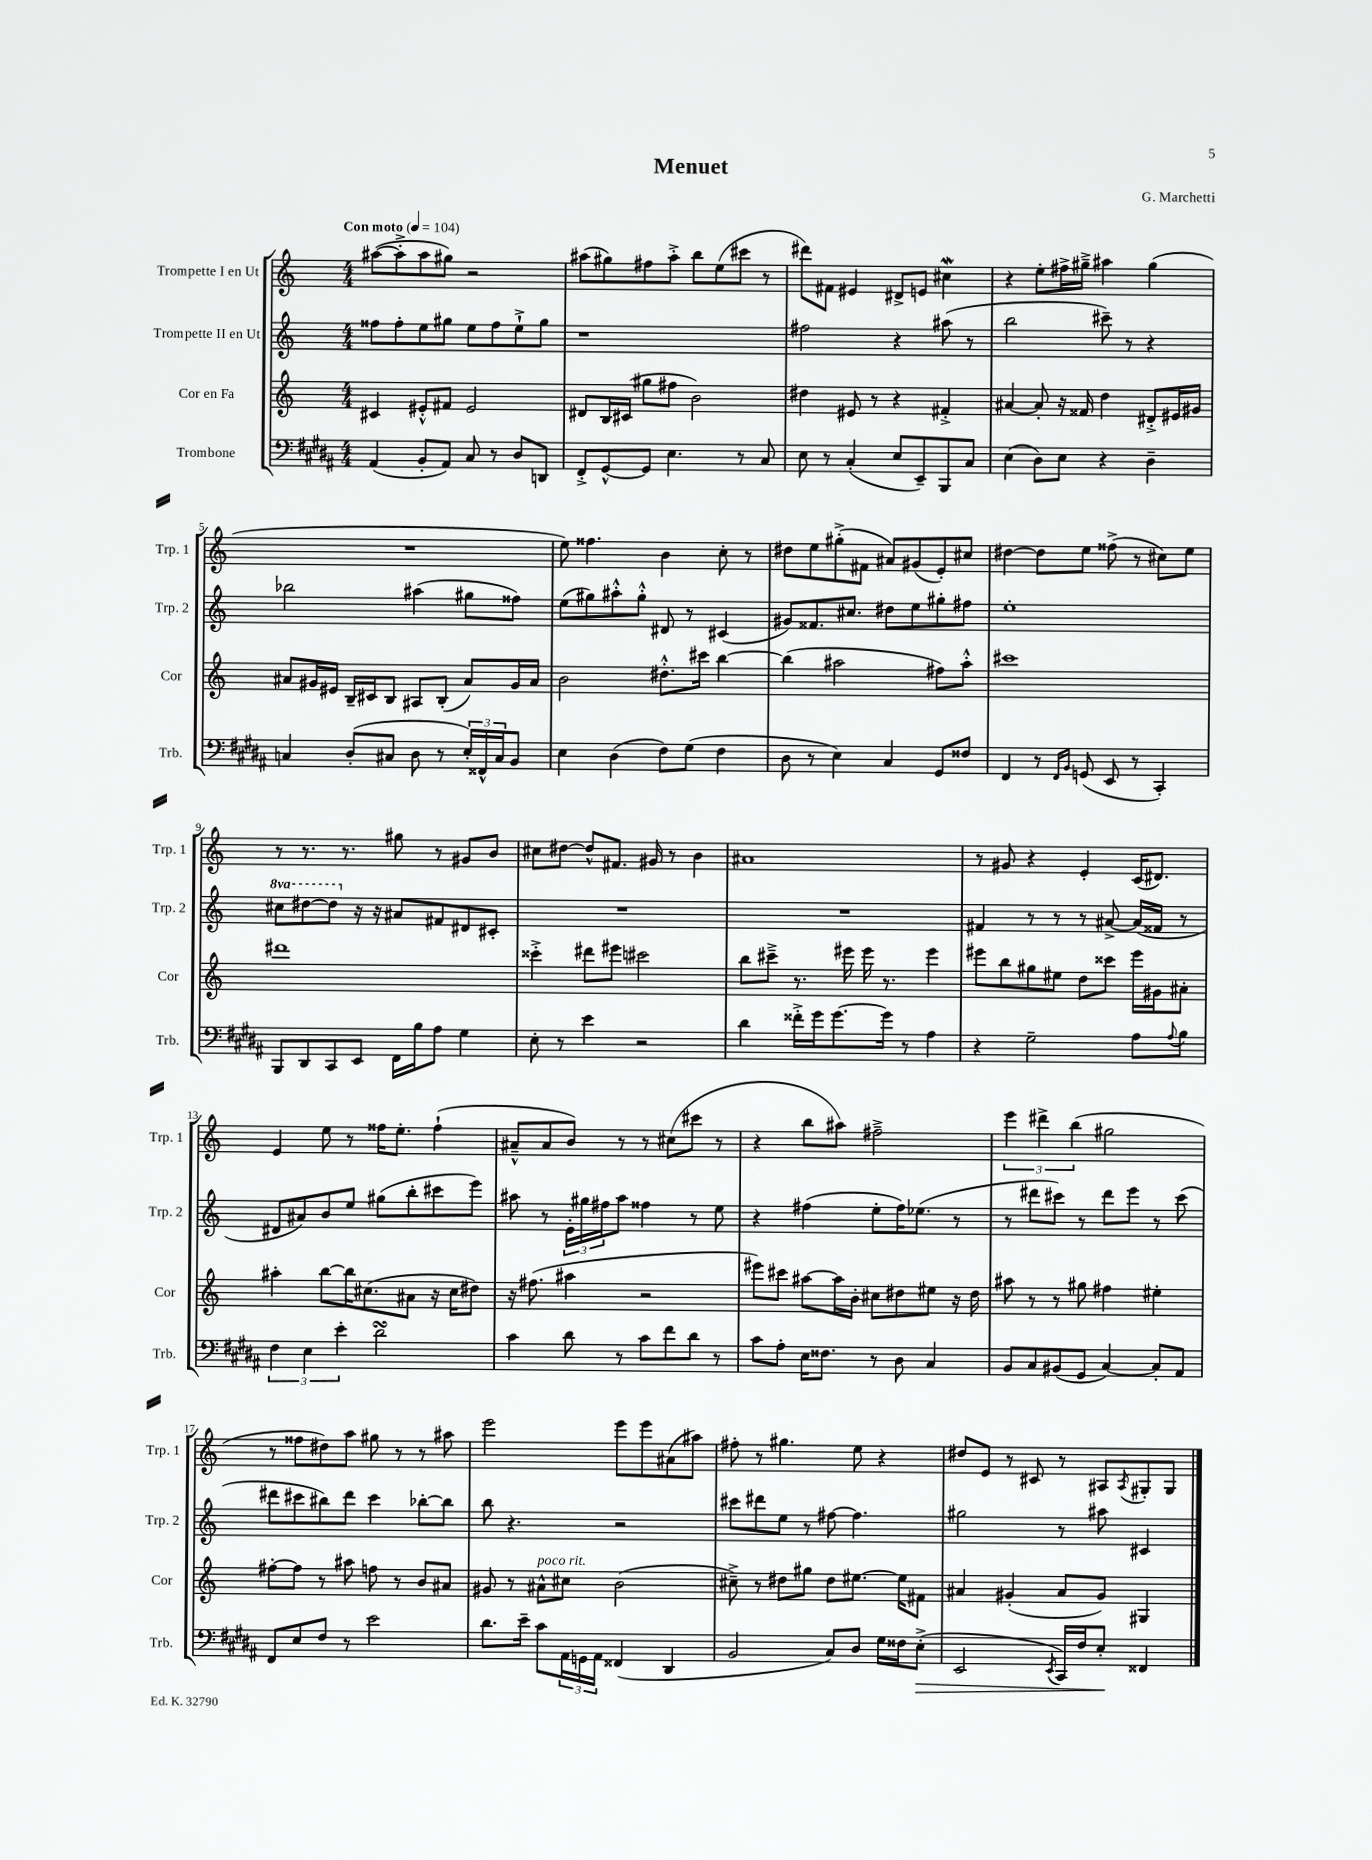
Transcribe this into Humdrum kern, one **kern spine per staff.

**kern	**kern	**kern	**kern
*staff4	*staff3	*staff2	*staff1
*clefF4	*clefG2	*clefG2	*clefG2
*k[f#c#g#d#a#]	*k[]	*k[]	*k[]
*M4/4	*M4/4	*M4/4	*M4/4
*MM104	*MM104	*MM104	*MM104
(4AA#	4c#	8ff##	([8aa#
.	.	8ff##'	8aa#'^]
8BB'	8e#'^^	8ee	8aa#
8AA#)	8f#	8gg#	8gg#)
8C#	2e#	8ee	2r
8r	.	8ff##	.
8D#	.	8ee`^	.
8DD	.	8gg#	.
=	=	=	=
8FF#'^	8d#	1r	(8aa#
[8GG#^^	16B	.	8gg#)
.	(16c#	.	.
8GG#]	8gg#	.	8ff#
4.E	8ff#	.	8aa#'^
.	2b)	.	8bb
.	.	.	(8ee
8r	.	.	8ccc#
8C#	.	.	8r
=	=	=	=
8E	4dd#	2ff#	8ddd#)
8r	.	.	8f#
(4C#'	8e#	.	4e#
.	8r	.	.
8E	4r	4r	8d#^
8EE~)	.	.	8e
8BBB	4f#'^	(8aa#	4cc#
8C#	.	8r	.
=	=	=	=
(4E	[4a#	2bb	4r
8D#)	8a#']	.	8ee'
8E	16r	.	16ff#^
.	16f##	.	16gg#~^
4r	4dd	8ccc#~)	4aa#
.	.	8r	.
4D#~	8d#'^	4r	(4gg#
.	16e#	.	.
.	16g#	.	.
=	=	=	=
4C	8a#	2bb-	1r
.	16g#	.	.
.	16e#	.	.
(8D#'	16B~	.	.
.	16c#	.	.
8C#	8B	.	.
8D#	8A#	(4aa#	.
8r	(8B'	.	.
24E')	8a#)	8gg#	.
24FF##^^	.	.	.
24C#	.	.	.
8BB	16g#	8ff##)	.
.	16a#	.	.
=	=	=	=
4E	2b	(8ee	8ee)
.	.	8gg#)	4.ff##
(4D#	.	8aa#'^^	.
.	.	8gg#'^^	.
8F#)	8.dd#'^^	8d#	4b
(8G#	.	8r	.
.	16ccc#	.	.
4F#	[4bb	(4c#	8cc'
.	.	.	8r
=	=	=	=
8D#	(4bb]	8g#)	8dd#
8r	.	8.f##	8ee
4E)	2aa#	.	(8gg#'^
.	.	8.cc#	.
.	.	.	8f#
4C#	.	8dd#	8a#)
.	.	8ee	(8g#
8GG#	8ff#)	8gg#'	8e')
8F##	8aa#'^^	8ff#	8cc#
=	=	=	=
4FF#	1ccc#	1ee'	[4dd#
8r	.	.	8dd#]
16qqFF#	.	.	.
16qqBB	.	.	.
(8GG	.	.	8ee
8EE	.	.	(8ff##^
8r	.	.	8r
4CC#')	.	.	8cc#)
.	.	.	8ee
=	=	=	=
8BBB	1ddd#	8ccc#	8r
8DD#	.	[8ddd#	8.r
8CC#	.	8ddd#]	.
.	.	.	8.r
8EE	.	16r	.
.	.	16r	.
16FF#	.	8a#	8gg#
16B	.	.	.
8A#	.	8f#	8r
4G#	.	8d#	8g#
.	.	8c#'	8b
=	=	=	=
8E'	4ccc##'^	1r	8cc#
8r	.	.	[8dd#
4e	8ddd#	.	8dd#^^]
.	8eee#	.	8.f#
2r	2ccc#	.	.
.	.	.	16g#
.	.	.	8r
.	.	.	4b
=	=	=	=
4d#	8bb	1r	1a#
.	8ccc#~^	.	.
16f##'^	8.r	.	.
16g#	.	.	.
[8.g#	.	.	.
.	16eee#	.	.
.	16eee#	.	.
16g#]	8.r	.	.
8r	.	.	.
4A#	4eee#	.	.
=	=	=	=
4r	8eee#	4f#	8r
.	8bb	.	8g#
2G#~	8gg#	8r	4r
.	8ee#	8r	.
.	8dd	8r	4e'
.	8ccc##	[8a#^	.
8A#	16eee#	(16a#]	(16c
.	16g#	16f##	8.d#)
8qqA#	.	.	.
8B	8a#'	8r	.
=	=	=	=
6F#	4aa#'	8d#	4e
.	.	8a#)	.
6E	.	.	.
.	[8bb	8b	8ee
6e'	.	.	.
.	16bb]	8ee	8r
.	(8.cc#	.	.
2d#	.	(8gg#	16ff##
.	.	.	8.ee'
.	8a#	8bb'	.
.	16r	8ccc#	(4ff##`
.	16cc#	.	.
.	8dd#)	8eee)	.
=	=	=	=
4c#	16r	8aa#	8a#~^^
.	(8.ff#	.	.
.	.	8r	8a#
8d#	4aa#	24e'	8b)
.	.	24gg#	.
.	.	24ff#	.
8r	.	8aa#	8r
8c#	2r	4ff##	8r
8f#	.	.	(8cc#
8d#	.	8r	8ccc#
8r	.	8ee	8r
=	=	=	=
8c#	8eee#)	4r	4r
8A#'	8ccc#	.	.
16E	[8aa#	(4ff#	8bb
8.F##	.	.	.
.	16aa#]	.	8aa#)
.	16b'	.	.
8r	8cc#	8ee'	2ff#~^
8D#	8dd#	16ff#)	.
.	.	(8.ee-	.
4C#	8ee#	.	.
.	16r	8r	.
.	16dd#	.	.
=	=	=	=
8BB	8aa#	8r	6eee
8C#	8r	8ddd#	.
.	.	.	6ddd#^
(8BB#	8r	8ccc#)	.
.	.	.	(6bb
8GG#	8gg#	8r	.
[4C#)	4ff#	8ddd#	2gg#
.	.	8eee	.
8C#']	4ee#'	8r	.
8AA#	.	(8ccc#	.
=	=	=	=
8FF#	[8ff#'	8ddd#	8r
8E	8ff#]	8ccc#	8ff##
8F#	8r	8bb#)	8dd#)
8r	8aa#	8ddd#	8aa
2e	8ff	4ccc#	8gg#
.	8r	.	8r
.	8b	[8bb-'	8r
.	8a#	8bb-]	8aa#
=	=	=	=
8.d#	8g#	8bb	2eee
.	8r	4.r	.
16e~	.	.	.
8c#	8a#^^	.	.
24AA#	8cc#	.	.
24GG	.	.	.
24AA#	.	.	.
(4FF##	(2b	2r	8eee
.	.	.	8eee
4DD#	.	.	(8a#
.	.	.	8aa#)
=	=	=	=
2BB	8cc#~^)	8ccc#	8ff#'
.	8r	8ddd#	8r
.	8dd#	8ee	4.gg#
.	8gg#	8r	.
8C#)	8dd#	[8ff#	.
8D#	[8.ee#	4.ff#]	8ee
16G#	.	.	4r
16F##	16ee#]	.	.
(8E'^	8f#	.	.
=	=	=	=
2EE	4a#	2gg#	8dd#
.	.	.	8e
.	(4g#'	.	8r
.	.	.	8c#
8qEE	.	.	.
16CC#)	8a#	8r	8r
16F#	.	.	.
8E'	8g#)	8aa#	8A#
.	.	.	8qA#
4FF##	4G#	4c#	8G#'
.	.	.	8G#
==	==	==	==
*-	*-	*-	*-
